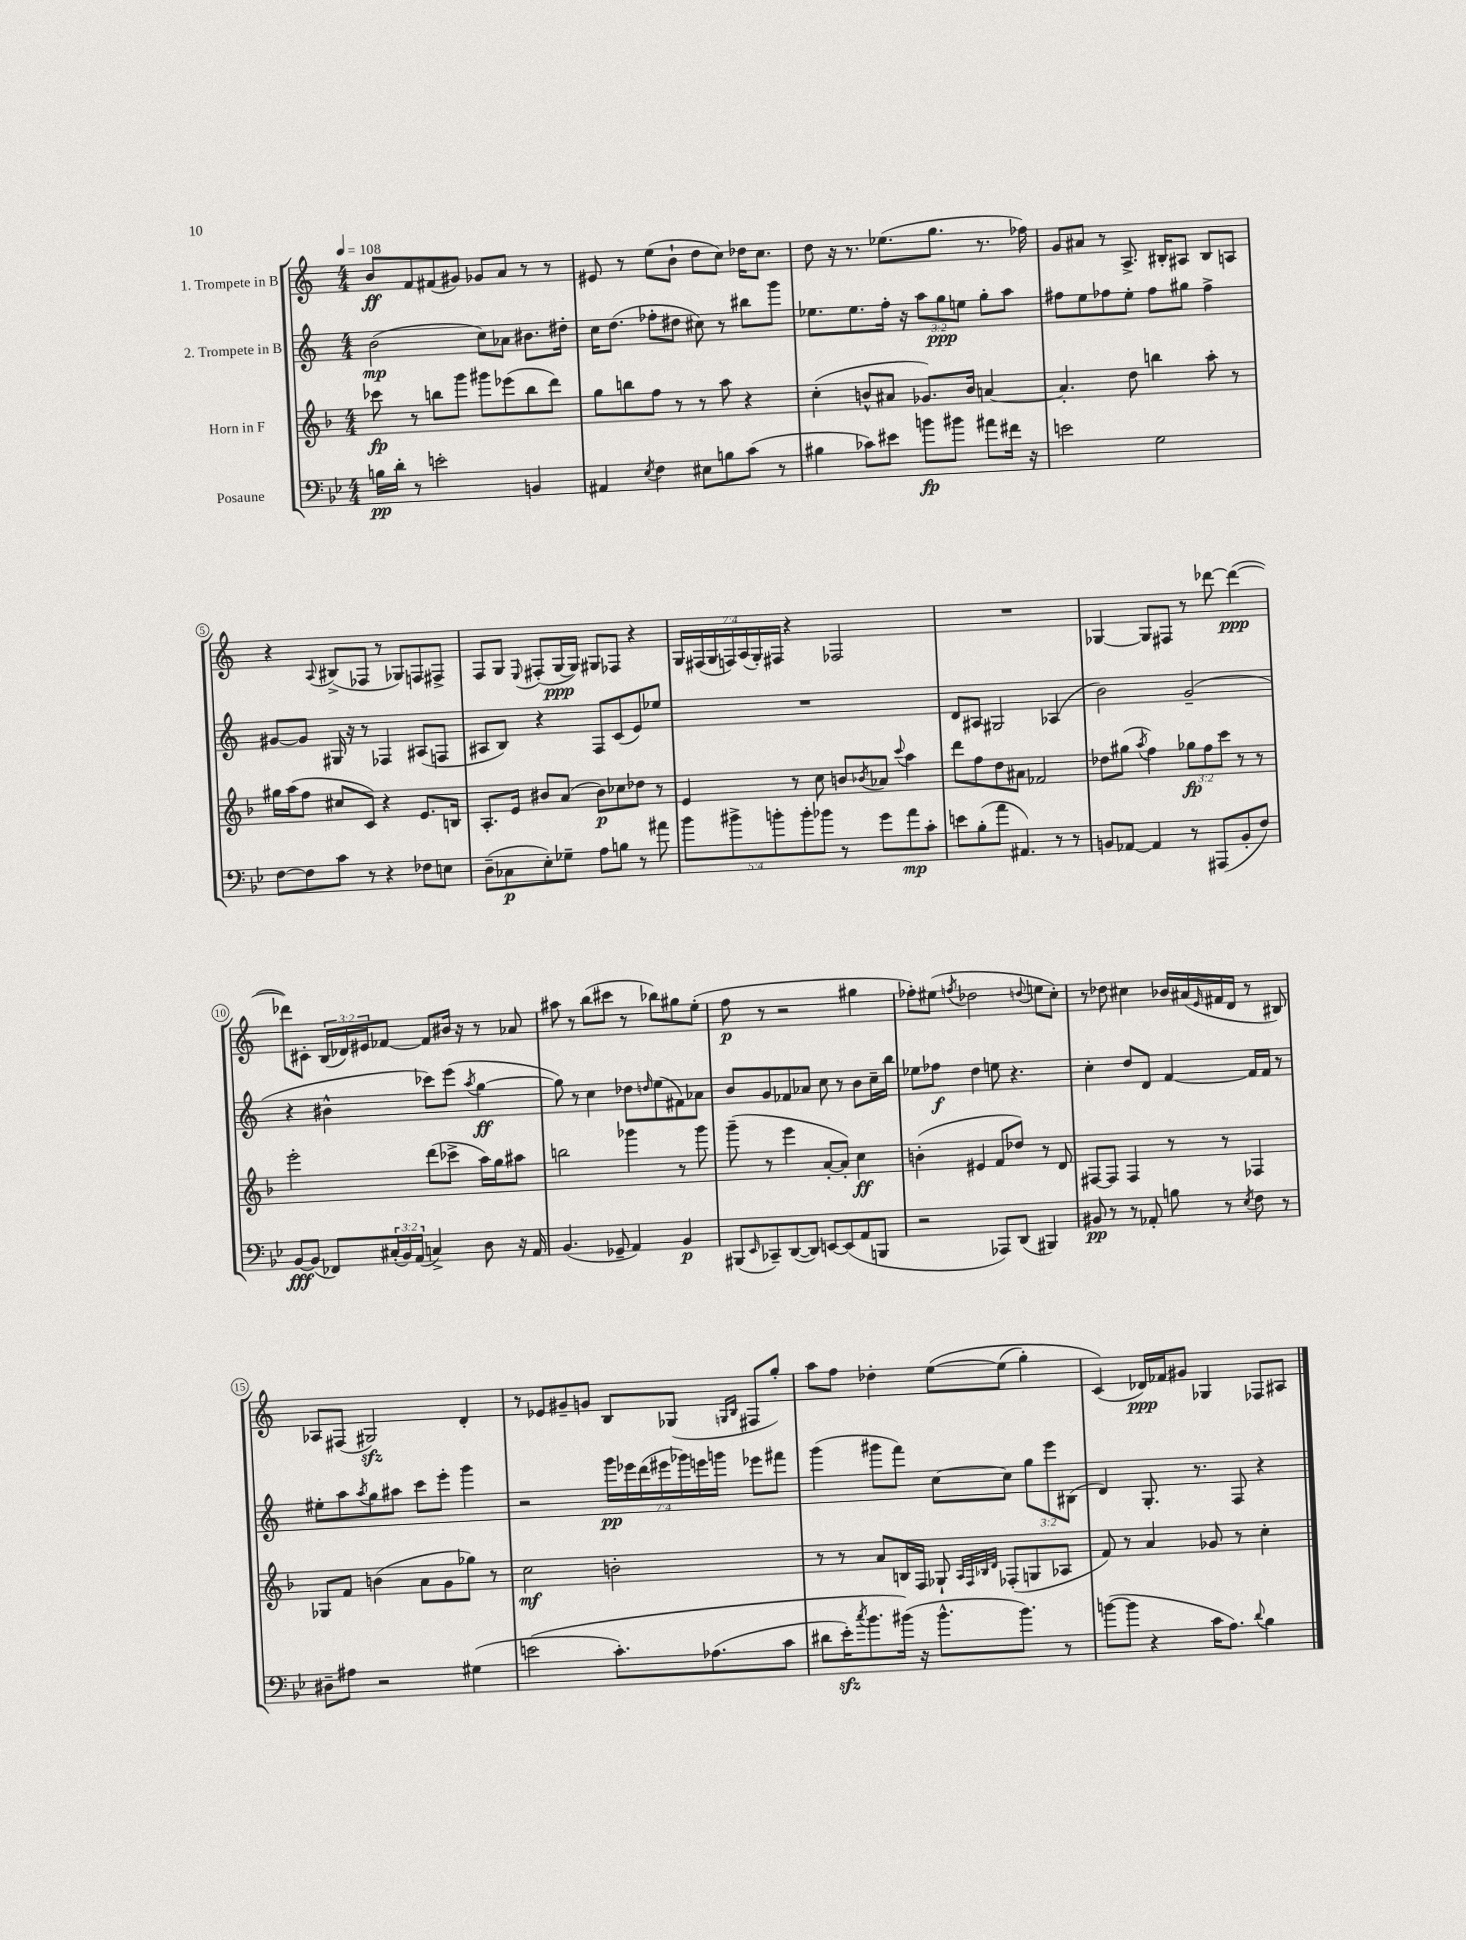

**kern	**kern	**kern	**kern
*staff4	*staff3	*staff2	*staff1
*clefF4	*clefG2	*clefG2	*clefG2
*k[b-e-]	*k[b-]	*k[]	*k[]
*M4/4	*M4/4	*M4/4	*M4/4
*MM108	*MM108	*MM108	*MM108
16B	8ccc-	(2b	8b
16d'	.	.	.
8r	8r	.	8f
2e'	8bb	.	(8f#
.	8ggg	.	8g#)
.	8ggg#	8cc)	8g-
.	(8eee-	8a-	8a
4BB	8bb	8.b#	8r
.	8ddd)	.	8r
.	.	16dd#'	.
=	=	=	=
4AA#	8gg	16cc	8e#
.	.	(8.dd	.
.	8bb	.	8r
8qE-	.	.	.
4F	8ff	8ff-'	(8ee
.	8r	8dd#	8b`
8E#	8r	8cc#)	8dd
8B	8aa	8r	8cc)
(8c	4r	8bb#	16dd-
.	.	.	8.cc
8r	.	8ggg	.
=	=	=	=
4B#	(4cc'	8.ee-	8dd
.	.	.	16r
.	.	8.ee-	8.r
8c-)	8b^^	.	.
8e#	8a#	16ff'	(8.ee-
.	.	16r	.
8b	8.g-)	12aa	.
.	.	.	8.gg
.	.	12gg	.
8b#	.	.	.
.	.	12ee	.
.	16b	.	.
8a#	[4a	8gg'	8.r
16f#	.	8aa	.
16r	.	.	16ff-)
=	=	=	=
2e	4.a']	8ff#	8g
.	.	8ee	8a#
.	.	8ff-	8r
.	8dd	8ee'	8.A^
2G	4bb	8ff-	.
.	.	.	16B#'
.	.	8gg#	8A#
.	8aa'	4ff-^	8B#
.	8r	.	8A
=	=	=	=
[8F	16gg#	[8g#	4r
.	(16aa	.	.
8F]	8ff	8g#]	.
.	.	.	8qqA
8c	8cc#	16G#	(8B#^
.	.	16r	.
8r	8c)	8r	8F-
4r	4r	4F-	8r
.	.	.	8G-)
8F-	8.e	(8A#	8F
8E	.	8F	8F#^
.	16B	.	.
=	=	=	=
(8D~	8.A'	8A#	8F
8C-	.	8B)	8G
.	16e	.	.
.	.	.	8qqE
8E-')	8b#	4r	(8F#'
8G-~	(8a	.	[16G
.	.	.	16G])
8A	8b#)	8F	8G#
8B	8cc-	(8c	8F-
8r	8dd-	8e)	4r
8a#	8r	8ee-	.
=	=	=	=
10b-	4e	1r	28G
.	.	.	(28F#
.	.	.	28G
10b#^	.	.	.
.	.	.	28F)
.	.	.	(28A
.	.	.	28G')
10b'	.	.	.
.	.	.	28F#
.	8r	.	4r
10b'	.	.	.
.	8cc	.	.
10b-	.	.	.
8r	8b	.	2F-
.	8qb-	.	.
8g	8a-	.	.
.	8qqccc	.	.
8a	4aa	.	.
8c'	.	.	.
=	=	=	=
8e	8ddd	8d	1r
(8B-'	8ff	8A#	.
8a	8dd	2G#	.
4.AA#)	8a#	.	.
.	2f-	.	.
8r	.	(4A-	.
8r	.	.	.
=	=	=	=
8BB	8dd-	2b)	[4G-
[8AA-	(8gg#	.	.
.	8qaa	.	.
4AA-]	4ff)	.	8G-]
.	.	.	8F#
8r	12gg-	(2g~	8r
.	12ff	.	.
(8AAA#	.	.	[8ddd-
.	12ccc	.	.
8BB'	8r	.	(4ddd-_
8F)	8r	.	.
=	=	=	=
[8BB-	2eee'	4r	8ddd-])
(8BB-]	.	.	8c#'
8FF-)	.	4b#^^	(24B
.	.	.	24d-)
.	.	.	24e#
(24C#'	.	.	[8f-
24BB-)	.	.	.
(24AA	.	.	.
4C^)	(8ddd	8ccc-)	8f-]
.	8ccc-^	(8eee	16b#
.	.	.	16r
.	.	8qaa	.
8D	16aa)	[4gg	8r
.	16gg	.	.
16r	8aa#	.	8a-
16AA	.	.	.
=	=	=	=
(4.BB-	2bb	8gg])	8aa#
.	.	8r	8r
.	.	4cc	(8bb
8GG-~	.	.	8ccc#
4AA)	4ggg-	8dd-	8r
.	.	16qqdd	.
.	.	(8ee	8bb-)
4BB-	8r	8f#)	8gg#
.	8ggg-	8a-	(8ee'
=	=	=	=
(8BBB#	(8ggg~	8b	8ff
16qqEE-	.	.	.
8CC-~)	8r	8g	8r
([8DD	4eee	8f-	2r
8DD])	.	8a-	.
[8EE	[8a'	8cc	.
(8EE]	8a'])	8r	.
8AA	4cc	8b	4gg#
8BBB	.	16cc~	.
.	.	16bb	.
=	=	=	=
2r	(4b'	8ee-	8ff-')
.	.	8ff-	(8ee#
.	.	.	8qff
.	4e#	4dd	2dd-
8AAA-)	8f	8ee	.
(8DD	8dd-)	4.r	.
.	.	.	8qqdd
4BBB#)	8r	.	8ee
.	8d	.	8cc')
=	=	=	=
8BB#	[8F#	4cc'	8r
8r	8F#]	.	8dd-
8r	4F#	8dd	4cc#
8AA-'	.	8d	.
8B	8r	[4f	16b-
.	.	.	(16a#
.	.	.	16qqe
8r	8r	.	16f#
.	.	.	16d
8qE-	.	.	.
8F	4F-	16f]	8r
.	.	16f	.
8r	.	8r	8B#)
=	=	=	=
8D#~	8G-	8ee#'	8A-
8A#	8f	8aa	(8F#
.	.	8qaa	.
2r	(4b	8gg	2G#)
.	.	8aa#	.
.	8a	8ccc	.
.	8g	8eee'	.
(4G#	8gg-)	4ggg	4d'
.	8r	.	.
=	=	=	=
&(2e	2cc	2r	8r
.	.	.	8e-
.	.	.	8g#~
.	.	.	8g
8.c')	2b'	28ggg	8B
.	.	28eee-	.
.	.	(28ddd	.
.	.	28eee#	.
.	.	.	(8G-
.	.	28ggg-)	.
.	.	28eee	.
(8.A-	.	.	.
.	.	28ggg	.
.	.	.	16qqG
.	.	.	16qqB
.	.	8eee-	8F#
8c	.	8fff#	8gg')
=	=	=	=
8d#	8r	(4ggg	8aa
16e-')	8r	.	8ff
8qcc	.	.	.
8.b-	.	.	.
.	8a	8ggg#	4dd-'
(16b#&)	16B	8fff)	.
16r	16F	.	.
8.b#^^	8G-`	[8cc	&([8ee
.	32qqA	.	.
.	32qqF	.	.
.	32qqB-	.	.
.	32qqd	.	.
.	(8F-'	8cc]	(8ee]
8.b#)	.	.	.
.	8G	12gg	4gg')
.	.	12eee	.
8r	8A-	.	.
.	.	(12B#	.
=	=	=	=
([8b	8f)	4d)	(4c&)
8b]	8r	.	.
4r	4a	8.G'	16d-)
.	.	.	16f-
.	.	.	8g#
.	.	8.r	.
16c	8g-	.	4G-
8.A)	.	.	.
.	8r	8F	.
8qqd	.	.	.
4B-	4cc'	4r	8F-
.	.	.	8A#
==	==	==	==
*-	*-	*-	*-
